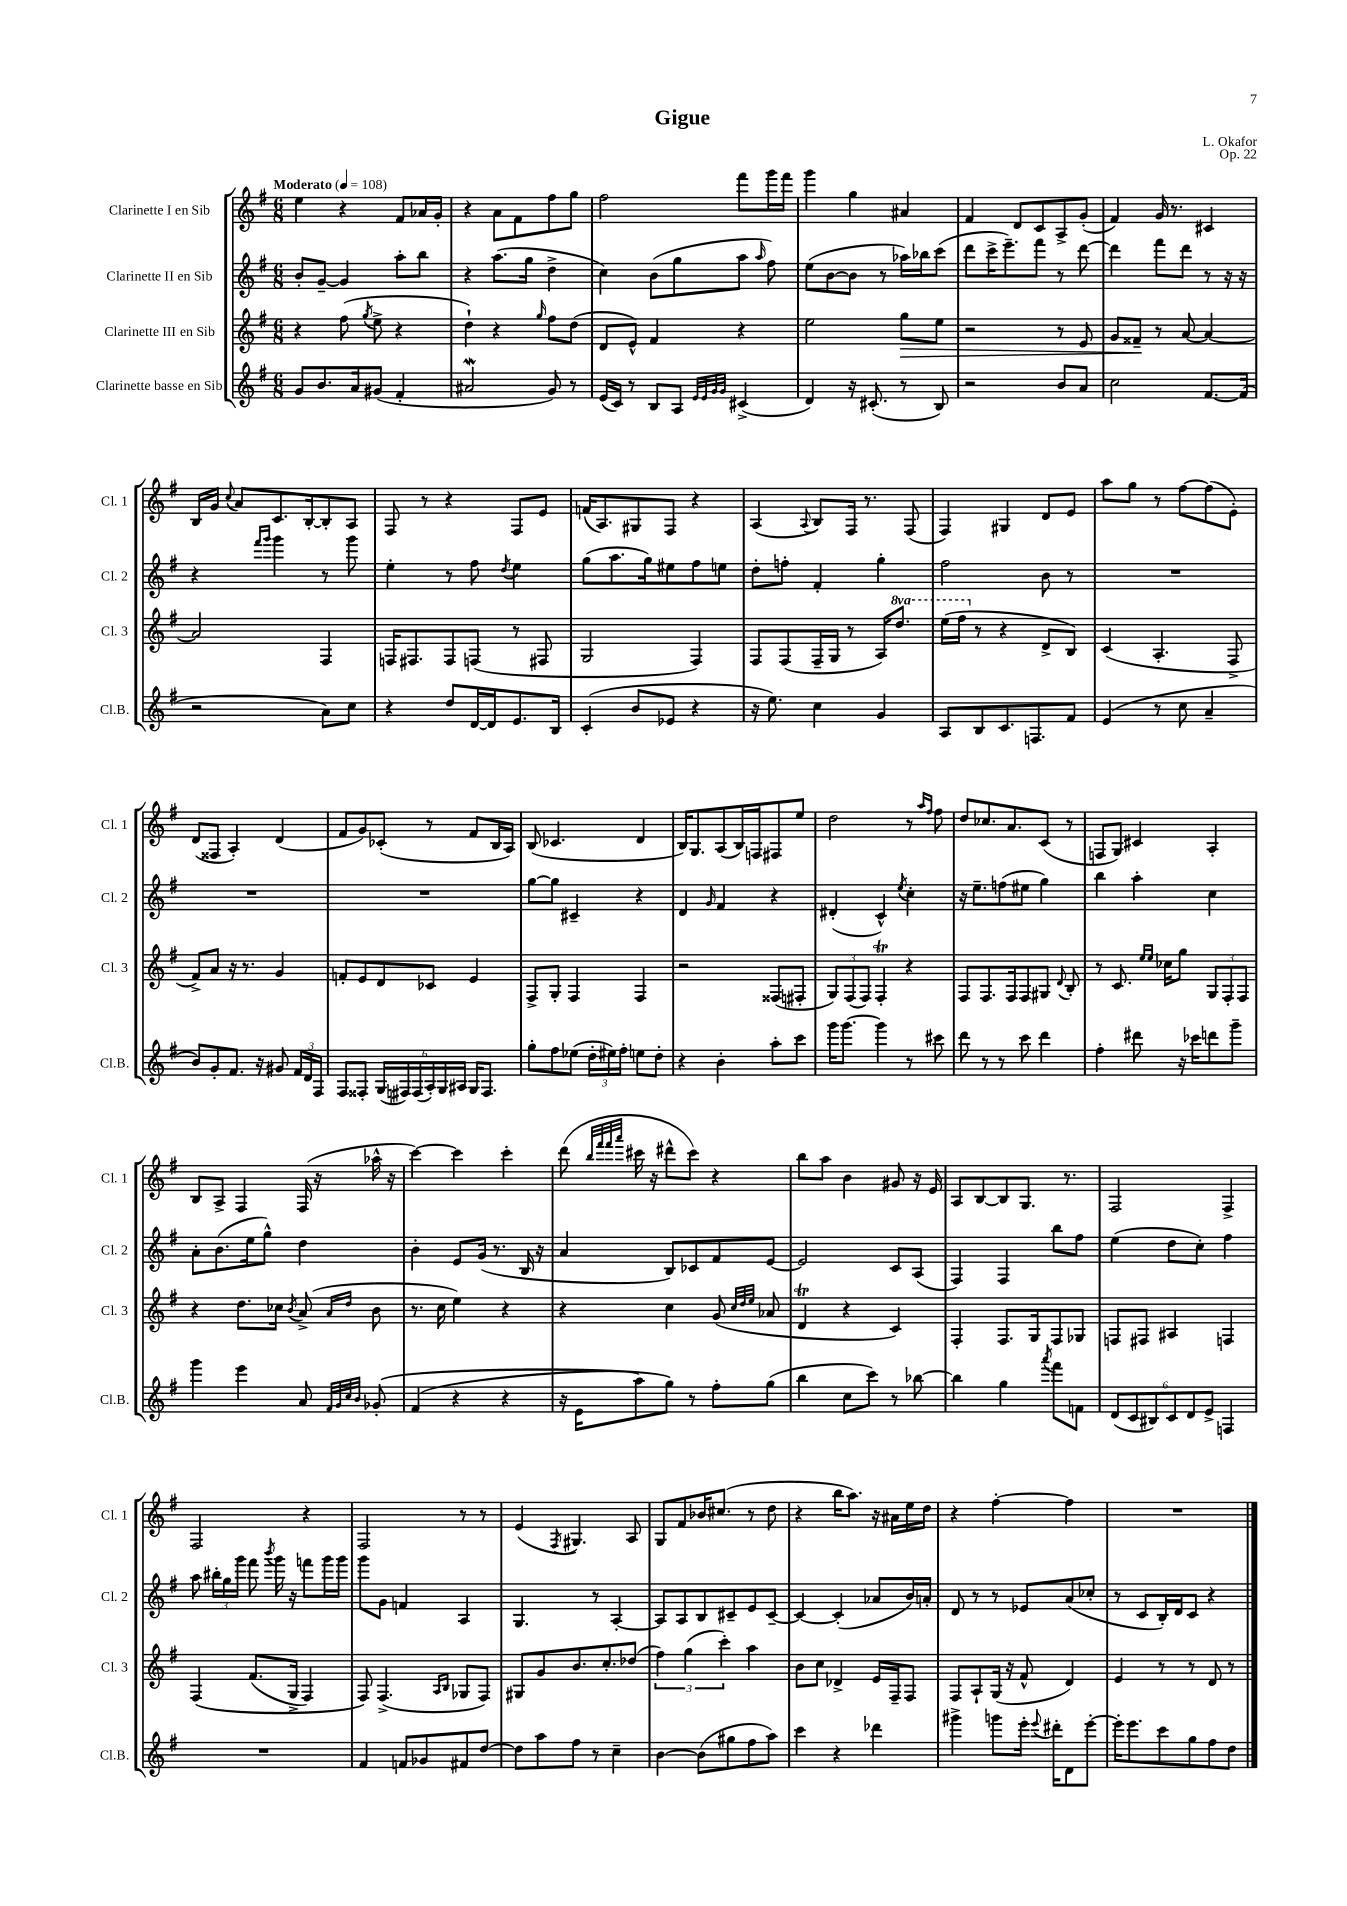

**kern	**kern	**kern	**kern
*staff4	*staff3	*staff2	*staff1
*clefG2	*clefG2	*clefG2	*clefG2
*k[f#]	*k[f#]	*k[f#]	*k[f#]
*M6/8	*M6/8	*M6/8	*M6/8
*MM108	*MM108	*MM108	*MM108
8g/L	4r	8b'/L	4ee\
8.b/	.	[8g~/J	.
.	(8ff#\	4g/]	4r
16a/k	.	.	.
.	8qgg/	.	.
(8g#/J	8ee^\	.	.
4f#'/	4r	8aa'\L	8f#/L
.	.	8bb\J	16a-/L
.	.	.	16g'/JJ
=	=	=	=
2a#/	4dd`\)	4r	4r
.	4r	(8.aa\L	8a\L
.	.	.	8f#\
.	.	16gg\Jk	.
.	16qqgg/	.	.
8g/)	8ff#\L	4dd^\	8ff#\
8r	(8dd\J	.	8gg\J
=	=	=	=
(16e/LL	8d/L	4cc\)	2ff#\
16c/JJ)	.	.	.
8r	8e^^/J)	.	.
8B/L	4f#/	(8b\L	.
8A/J	.	8gg\	.
32qqe/LLL	.	.	.
32qqe/	.	.	.
32qqg/	.	.	.
32qqg/JJJ	.	.	.
(4c#^/	4r	8aa\J	8fff#\L
.	.	16qqaa/	.
.	.	8ff#\)	16ggg\L
.	.	.	16fff#\JJ
=	=	=	=
4d/)	2ee\	(8ee\L	4ggg\
.	.	[8b\	.
16r	.	8b\]J	4gg\
(8.c#'/	.	.	.
.	.	8r	.
8r	8gg\L	16aa-\LL)	4a#/
.	.	16bb-\J	.
8B/)	8ee\J	(8ccc\J	.
=	=	=	=
2r	2r	8ddd\L	4f#/
.	.	16ccc^\K	.
.	.	8.eee~\)	.
.	.	.	8d/L
.	.	8fff#\J	8c/
8b/L	8r	8r	8A^/
8a/J	8e/	[8ddd\	(8g'/J
=	=	=	=
2cc\	8g/L	4ddd\]	4f#/)
.	8f##~/J	.	.
.	8r	8fff#\L	16g/
.	.	.	8.r
.	[8a/	8ddd\J	.
[8.f#/L	4a/_	8r	4c#/
.	.	16r	.
(16f#/]Jk	.	16r	.
=	=	=	=
2r	2a/]	4r	16B/LL
.	.	.	16g/JJ
.	.	.	8qqcc/
.	.	.	8a/L
.	.	16qqfff#/LL	.
.	.	16qqggg/JJ	.
.	.	4ggg\	8.c/
.	.	.	[16B'/k
8a\L)	4F#/	8r	8B'/]
8cc\J	.	8ggg\	8A/J
=	=	=	=
4r	16F/LK	4ee'\	8F#/
.	8.F#/	.	.
.	.	.	8r
8dd/L	8F#/	8r	4r
[16d/L	(8F/J	8ff#\	.
16d/]J	.	.	.
.	.	8qdd/	.
8.e/	8r	4ee\	8F#/L
.	8F#/	.	8e/J
16B/Jk	.	.	.
=	=	=	=
(4c'/	2G/	(8gg\L	(16f/LK
.	.	.	8.A/)
.	.	8.aa\	.
8b/L	.	.	8G#/
.	.	16gg\k)	.
8e-/J	.	8ee#\	8F#/J
4r	4F#/)	8ff#\	4r
.	.	8ee\J	.
=	=	=	=
16r	8F#/L	8dd'\L	(4A/
8.ee\)	.	.	.
.	(8F#/	8ff'\J	.
.	.	.	8qqA/
4cc\	16F#~/L	4f#'/	8B/L)
.	16G/JJ	.	.
.	8r	.	16F#/Jk
.	.	.	8.r
4g/	16A/LK)	4gg'\	.
.	8.ddd/J	.	.
.	.	.	(8F#/
=	=	=	=
8A/L	(16eee\LL	2ff#\	4F#/)
.	16fff#\JJ	.	.
8B/	8r	.	.
8.c/	4r	.	4G#/
8.F/	.	.	.
.	8d^/L	8b\	8d/L
8f#/J	8B/J)	8r	8e/J
=	=	=	=
(4e/	(4c/	2.r	8aa\L
.	.	.	8gg\J
8r	4.A'/	.	8r
8cc\	.	.	[8ff#\L
4a~/	.	.	(8ff#\]
.	8F#^/	.	8e'\J)
=	=	=	=
8b/L)	8f#^/L)	2.r	(8d/L
8g'/	8a/J	.	8F##/J
8.f#/J	16r	.	4A'/)
.	8.r	.	.
16r	.	.	.
8g#/	4g/	.	(4d/
24f#/LL	.	.	.
24d/	.	.	.
24F#/JJ	.	.	.
=	=	=	=
8F#/L	8f'/L	2.r	8f#/L
8F##'/J	8e/	.	8g/)
(24G/LL	8d/	.	(8c-'/J
24F#/)	.	.	.
(24F#/	.	.	.
24A'/)	8c-/J	.	8r
24G/	.	.	.
24A#/JJ	.	.	.
16G/LK	4e/	.	8f#/L
8.F#/J	.	.	.
.	.	.	16B/L
.	.	.	16A/JJ)
=	=	=	=
8gg'\L	8F#^/L	[8gg\L	(8B/
8ff#\	8G'/J	8gg\]J	4.c-/
(8ee-\J	4F#/	4c#~/	.
24dd'\LL	.	.	.
24ee#\)	.	.	.
24ff#'\JJ	.	.	.
8ee\L	4F#/	4r	4d/
8dd'\J	.	.	.
=	=	=	=
4r	2r	4d/	16B/LK)
.	.	.	8.G/
.	.	16qqg/	.
4b'\	.	4f#/	(8A/
.	.	.	16B/L)
.	.	.	16F/J
8aa'\L	(8F##/L	4r	8F#/
8ccc\J	8F#'/J	.	8ee/J
=	=	=	=
16ggg\LK	12G/L)	(4d#'/	2dd\
[8.ggg\J	.	.	.
.	(12F#/	.	.
.	12F#/J)	.	.
4ggg\]	4F#'/	4c^^/)	.
.	.	8qee/	.
8r	4r	4cc'\	8r
.	.	.	16qqaa/LL
.	.	.	16qqff#/JJ
8ccc#\	.	.	8ff#\
=	=	=	=
8ddd\	8F#/L	16r	8dd/L
.	.	8.ee~\L	.
8r	8.F#/	.	8.cc-/
8r	.	(8ff\	.
.	16F#/k	.	8.a/
8ccc\	8F#/	8ee#\J	.
4ddd\	8G#/J	4gg\)	(8c/J
.	8qqd/	.	.
.	8B'/	.	8r
=	=	=	=
4ff#'\	8r	4bb\	8F/L
.	8.c/	.	8G/J)
8ddd#\	.	4aa'\	4c#/
.	16qqee/LL	.	.
.	16qqee/JJ	.	.
.	16cc-\LK	.	.
16r	8gg\J	.	.
16ccc-\LK	.	.	.
8ddd\	12G/L	4cc\	4A'/
.	12F#'/	.	.
8ggg~\J	.	.	.
.	12F#/J	.	.
=	=	=	=
4ggg\	4r	8a'\L	8B/L
.	.	(8.b\	8A^/J
4eee\	8.dd\L	.	4F#/
.	.	16ee\k	.
.	.	8gg^^\J)	.
.	16cc-\Jk	.	.
.	8qb/	.	.
8a/	(8a^/	4dd\	(16F#/
.	.	.	16r
32qqf#/LLL	.	.	.
32qqg/	.	.	.
32qqcc/	16qqa/LL	.	.
32qqb/JJJ	16qqdd/JJ	.	.
&(8g-'/	8b\	.	16aa-^^\
.	.	.	16r
=	=	=	=
(4f#/	8.r	4b'\	[4ccc\)
.	16cc\	.	.
4r	4ee\)	8e/L	4ccc\]
.	.	(16g/Jk	.
.	.	8.r	.
4r	4r	.	4ccc'\
.	.	16B/	.
.	.	16r	.
=	=	=	=
16r	4r	4a/	(8ddd\
16e\LK	.	.	.
.	.	.	32qqbb/LLL
.	.	.	32qqfff#/
.	.	.	32qqfff#/
.	.	.	32qqaaa/JJJ
8aa\)	.	.	16ccc#\
.	.	.	16r
8gg\J&)	4cc\	8B/L)	8ddd#^^\L
8r	.	8c-/	8ccc#\J)
8ff#'\L	(8g/	8f#/	4r
.	32qqcc/LLL	.	.
.	32qqdd/	.	.
.	32qqee/JJJ	.	.
(8gg\J	8a-/	[8e/J	.
=	=	=	=
4bb\	4d/	2e/]	8bb\L
.	.	.	8aa\J
8cc\L	4r	.	4b\
8ccc\J)	.	.	.
8r	4c/)	8c/L	8g#/
[8bb-\	.	(8A/J	16r
.	.	.	16e/
=	=	=	=
4bb-\]	4F#'/	4F#/)	8A/L
.	.	.	[8B/
4gg\	8.F#/L	4F#/	8B/]
.	.	.	8.G/J
.	16G/k	.	.
8qaaa/	.	.	.
8fff#\L	8F#/	8bb\L	.
.	.	.	8.r
8f\J	8G-/J	8ff#\J	.
=	=	=	=
(12d/L	8F/L	(4ee\	2F#/
12c/	.	.	.
.	8F#/J	.	.
12B#/)	.	.	.
12c/	4A#/	8dd\L	.
12d/	.	.	.
.	.	8cc'\J)	.
12e^/J	.	.	.
4F/	4F/	4ff#\	4F#^/
=	=	=	=
2.r	&(4F#/	8aa\	2F#/
.	.	24bb#'\LL	.
.	.	24gg\	.
.	.	24ggg\JJ	.
.	(8.f#/L	8fff#\	.
.	.	8qbbb/	.
.	.	16ggg\	.
.	16G^/Jk	16r	.
.	4F#/)	8fff\L	4r
.	.	16ggg\L	.
.	.	16ggg\JJ	.
=	=	=	=
4f#/	8F#/&)	8ggg\L	2F#/
.	(4.F#^/	8g\J	.
8f/L	.	4f/	.
8g-/	.	.	.
.	16qqA/LL	.	.
.	16qqB/JJ	.	.
8f#/	8G-/L	4A/	8r
[8dd/J	8F#/J)	.	8r
=	=	=	=
8dd\]L	8G#/L	4.G/	(4e/
8aa\	8g/	.	.
.	.	.	8qF#/
8ff#\J	8.b/	.	4.G#/)
8r	.	8r	.
.	8.cc'/	.	.
4cc~\	.	[4A'/	.
.	(8dd-/J	.	8A/
=	=	=	=
[4b\	6ff#\)	8A/]L	8G/L
.	.	8A/	8f#/
.	(6gg\	.	.
(8b\]L	.	8B/	16b-/K
.	.	.	(8.cc#/J
.	6ccc'\)	.	.
8gg#\	.	8c#~/	.
8ff#\	4aa\	8e/	8r
8aa\J)	.	[8c#~/J	8dd\
=	=	=	=
4ccc\	8b\L	4c#/_	4r
.	8cc\J	.	.
4r	4d-^/	(4c#'/]	16bb\LK
.	.	.	8.aa\J)
4ddd-\	16e/LL	8a-/L	16r
.	16F#~/J	.	16a#\LL
.	8F#/J	16b/L)	16ee\
.	.	16a'/JJ	16dd\JJ
=	=	=	=
4ggg#^\	8F#/L	8d/	4r
.	8A`/	8r	.
8ggg\L	(16G/Jk	8r	[4ff#'\
.	16r	.	.
16eee'\Jk	8f#^^/	8e-/L	.
8qqeee/	.	.	.
16ddd#'\LK	.	.	.
8d\	4d/)	(8a/	4ff#\]
[8eee'\J	.	8cc-'/J	.
=	=	=	=
16eee'\]LK	4e/	8r	2.r
8.eee\	.	.	.
.	.	8c/L	.
8ccc\	8r	16B'/L)	.
.	.	16d/J	.
8gg\	8r	8c/J	.
8ff#\	8d/	4r	.
8dd\J	8r	.	.
==	==	==	==
*-	*-	*-	*-
